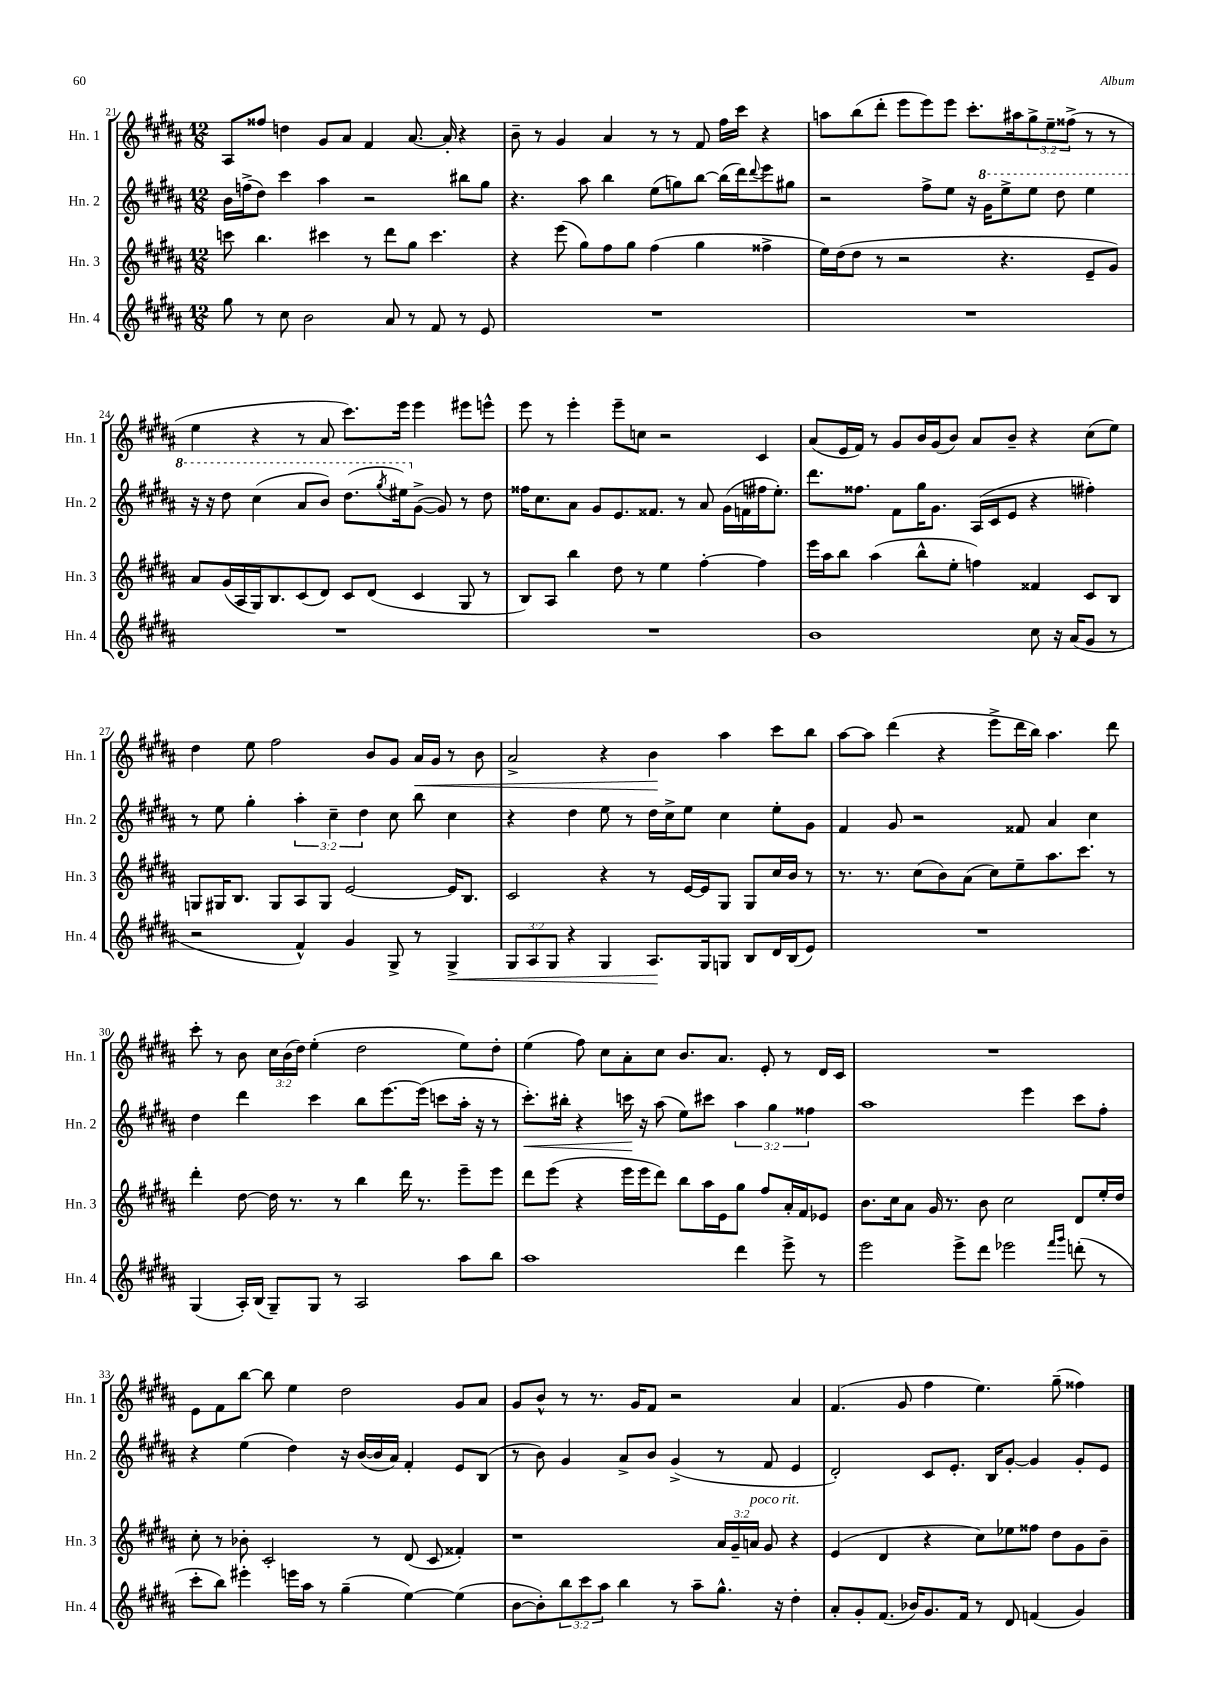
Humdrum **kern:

**kern	**kern	**kern	**kern
*staff4	*staff3	*staff2	*staff1
*clefG2	*clefG2	*clefG2	*clefG2
*k[f#c#g#d#a#]	*k[f#c#g#d#a#]	*k[f#c#g#d#a#]	*k[f#c#g#d#a#]
*M12/8	*M12/8	*M12/8	*M12/8
8gg#	8ccc	16b	8A#
.	.	(16ff^	.
8r	4.bb	8dd#)	8ff##
8cc#	.	4ccc#	4dd
2b	.	.	.
.	4ccc#	4aa#	8g#
.	.	.	8a#
.	8r	2r	4f#
8a#	8ddd#	.	.
8r	8gg#	.	[8.a#
8f#	4.ccc#	.	.
.	.	.	16a#']
8r	.	8bb#	4r
8e	.	8gg#	.
=	=	=	=
1.r	4r	4.r	8b~
.	.	.	8r
.	(8eee	.	4g#
.	8gg#)	8aa#	.
.	8ff#	4bb	4a#
.	8gg#	.	.
.	(4ff#	(8ee	8r
.	.	8gg)	8r
.	4gg#	[8bb	8f#
.	.	(16bb]	16ff#
.	.	16ddd#)	16ccc#
.	.	8qqddd#	.
.	4ff##^	8eee	4r
.	.	8gg#	.
=	=	=	=
1.r	16ee)	2r	8aa
.	(16dd#	.	.
.	8dd#	.	(8bb
.	8r	.	8ddd#'
.	2r	.	8eee
.	.	8ff#^	8eee)
.	.	8ee	8eee
.	.	16r	8.ccc#'
.	.	16gg#	.
.	4.r	8eee^	.
.	.	.	16aa#
.	.	8eee	12gg#^
.	.	.	12ee~
.	.	8ddd#	.
.	.	.	(12ff##^
.	8e~	4eee	8r
.	8g#)	.	8r
=	=	=	=
1.r	8a#	16r	4ee
.	.	16r	.
.	(16g#	8ddd#	.
.	16A#	.	.
.	16G#)	(4ccc#	4r
.	8.B	.	.
.	(8c#	8aa#	8r
.	8d#)	8bb)	8a#
.	8c#	(8.ddd#	8.ccc#)
.	(8d#	.	.
.	.	8qggg#	.
.	.	16eee#)	16eee
.	4c#	([8g#^	4eee
.	.	8g#])	.
.	8G#	8r	8eee#
.	8r	8dd#	8eee^^
=	=	=	=
1.r	8B)	16ff##	8eee
.	.	8.cc#	.
.	8A#	.	8r
.	4bb	8a#	4eee'
.	.	8g#	.
.	8dd#	8.e	8eee~
.	8r	.	8cc
.	.	8.f##	.
.	4ee	.	2r
.	.	8r	.
.	[4ff#'	8a#	.
.	.	(16g#	.
.	.	16f	.
.	4ff#]	16ff#	4c#
.	.	8.ee')	.
=	=	=	=
1b	16eee	8.ddd#	(8a#
.	16aa#	.	.
.	8bb	.	16e
.	.	8.ff##	16f#)
.	(4aa#	.	8r
.	.	8f#	8g#
.	8bb^^	16gg#	16b
.	.	8.g#	(16g#
.	8ee'	.	8b)
.	4ff)	(16A#	8a#
.	.	16c#	.
.	.	8e	8b~
8cc#	4f##	4r	4r
16r	.	.	.
(16a#	.	.	.
8g#	8c#	4ff#')	(8cc#
8r	8B	.	8ee)
=	=	=	=
2r	8G	8r	4dd#
.	16G#	8ee	.
.	8.B	.	.
.	.	4gg#'	8ee
.	8G#	.	2ff#
4f#^^)	8A#	6aa#'	.
.	8G#	.	.
.	.	6cc#~	.
4g#	[2e	.	.
.	.	6dd#	.
.	.	.	8b
8G#^	.	8cc#	8g#
8r	.	8bb	16a#
.	.	.	16g#
4G#^	16e]	4cc#	8r
.	8.B	.	.
.	.	.	8b
=	=	=	=
12G#	2c#	4r	2a#^
12A#	.	.	.
12G#	.	.	.
4r	.	4dd#	.
4G#	4r	8ee	4r
.	.	8r	.
8.A#	8r	16dd#	4b
.	.	16cc#^	.
.	[16e	8ee	.
16G#	16e]	.	.
8G	8G#	4cc#	4aa#
8B	8G#	.	.
16d#	16cc#	8ee'	8ccc#
(16B	16b	.	.
8e)	8r	8g#	8bb
=	=	=	=
1.r	8.r	4f#	[8aa#
.	.	.	8aa#]
.	8.r	.	.
.	.	8g#	(4ddd#
.	(8cc#	2r	.
.	8b)	.	4r
.	(8a#	.	.
.	8cc#)	.	8eee^
.	8ee~	8f##	16ddd#
.	.	.	16bb)
.	8.aa#	4a#	4.aa#
.	8.ccc#	.	.
.	.	4cc#	.
.	8r	.	8ddd#
=	=	=	=
(4G#	4ddd#'	4dd#	8ccc#'
.	.	.	8r
16A#')	[8dd#	4ddd#	8b
(16B	.	.	.
8G#~)	16dd#]	.	24cc#
.	.	.	(24b
.	8.r	.	.
.	.	.	24dd#)
8G#	.	4ccc#	(4ee'
8r	8r	.	.
2A#	4bb	8bb	2dd#
.	.	[8.eee	.
.	16ddd#	.	.
.	8.r	(16eee]	.
.	.	8ccc	.
8aa#	8eee~	16aa#'	8ee)
.	.	16r	.
8bb	8eee	8r	8dd#'
=	=	=	=
1aa#	8ddd#	8.ccc#')	(4ee
.	(8eee	.	.
.	.	16bb#'	.
.	4r	4r	8ff#)
.	.	.	8cc#
.	16eee	16ccc	8a#'
.	16eee	16r	.
.	8ddd#)	(8aa#	8cc#
.	8bb	8ee)	8.b
.	16aa#	8ccc#	.
.	16e	.	8.a#
4ddd#	8gg#	6aa#	.
.	8ff#	.	8e'
.	.	6gg#	.
8eee^	16a#'	.	8r
.	16f#	.	.
.	.	6ff##	.
8r	8e-	.	16d#
.	.	.	16c#
=	=	=	=
2eee	8.b	1aa#	1.r
.	16cc#	.	.
.	8a#	.	.
.	16g#	.	.
.	8.r	.	.
8eee^	.	.	.
8ddd#	8b	.	.
2eee-	2cc#	.	.
.	.	4eee	.
16qqfff#	.	.	.
16qqggg#	.	.	.
(8ddd'	8d#	8ccc#	.
8r	16ee'	8ff#'	.
.	16dd#	.	.
=	=	=	=
8ccc#'	8cc#'	4r	8e
8bb)	8r	.	8f#
4eee#'	8b-'	(4ee	[8bb
.	2c#'	.	8bb]
16eee	.	4dd#)	4ee
16aa#	.	.	.
8r	.	.	.
(4gg#~	.	16r	2dd#
.	.	([16b	.
.	8r	16b]	.
.	.	16a#)	.
[4ee)	(8d#	4f#'	.
.	8c#	.	.
(4ee]	4f##')	8e	8g#
.	.	(8B	8a#
=	=	=	=
[8b	1r	8r	8g#
8b'])	.	8b)	8b^^
12bb	.	4g#	8r
12ccc#	.	.	.
.	.	.	8.r
12aa#	.	.	.
4bb	.	8a#^	.
.	.	.	16g#
.	.	8b	8f#
8r	.	(4g#^	2r
8aa#~	.	.	.
8.gg#^^	24a#	8r	.
.	24g#~	.	.
.	24a	.	.
.	8g#	8f#	.
16r	.	.	.
4dd#'	4r	4e	4a#
=	=	=	=
8a#'	(4e	2d#')	(4.f#
8g#'	.	.	.
(8.f#	4d#	.	.
.	.	.	8g#
16b-)	.	.	.
8.g#	4r	8c#	4ff#
.	.	8.e'	.
16f#	.	.	.
8r	8cc#)	.	4.ee)
.	.	16B	.
8d#	8ee-	[8g#'	.
(4f	8ff##	4g#]	.
.	8dd#	.	(8gg#~
4g#)	8g#	8g#'	4ff##)
.	8b~	8e	.
==	==	==	==
*-	*-	*-	*-
